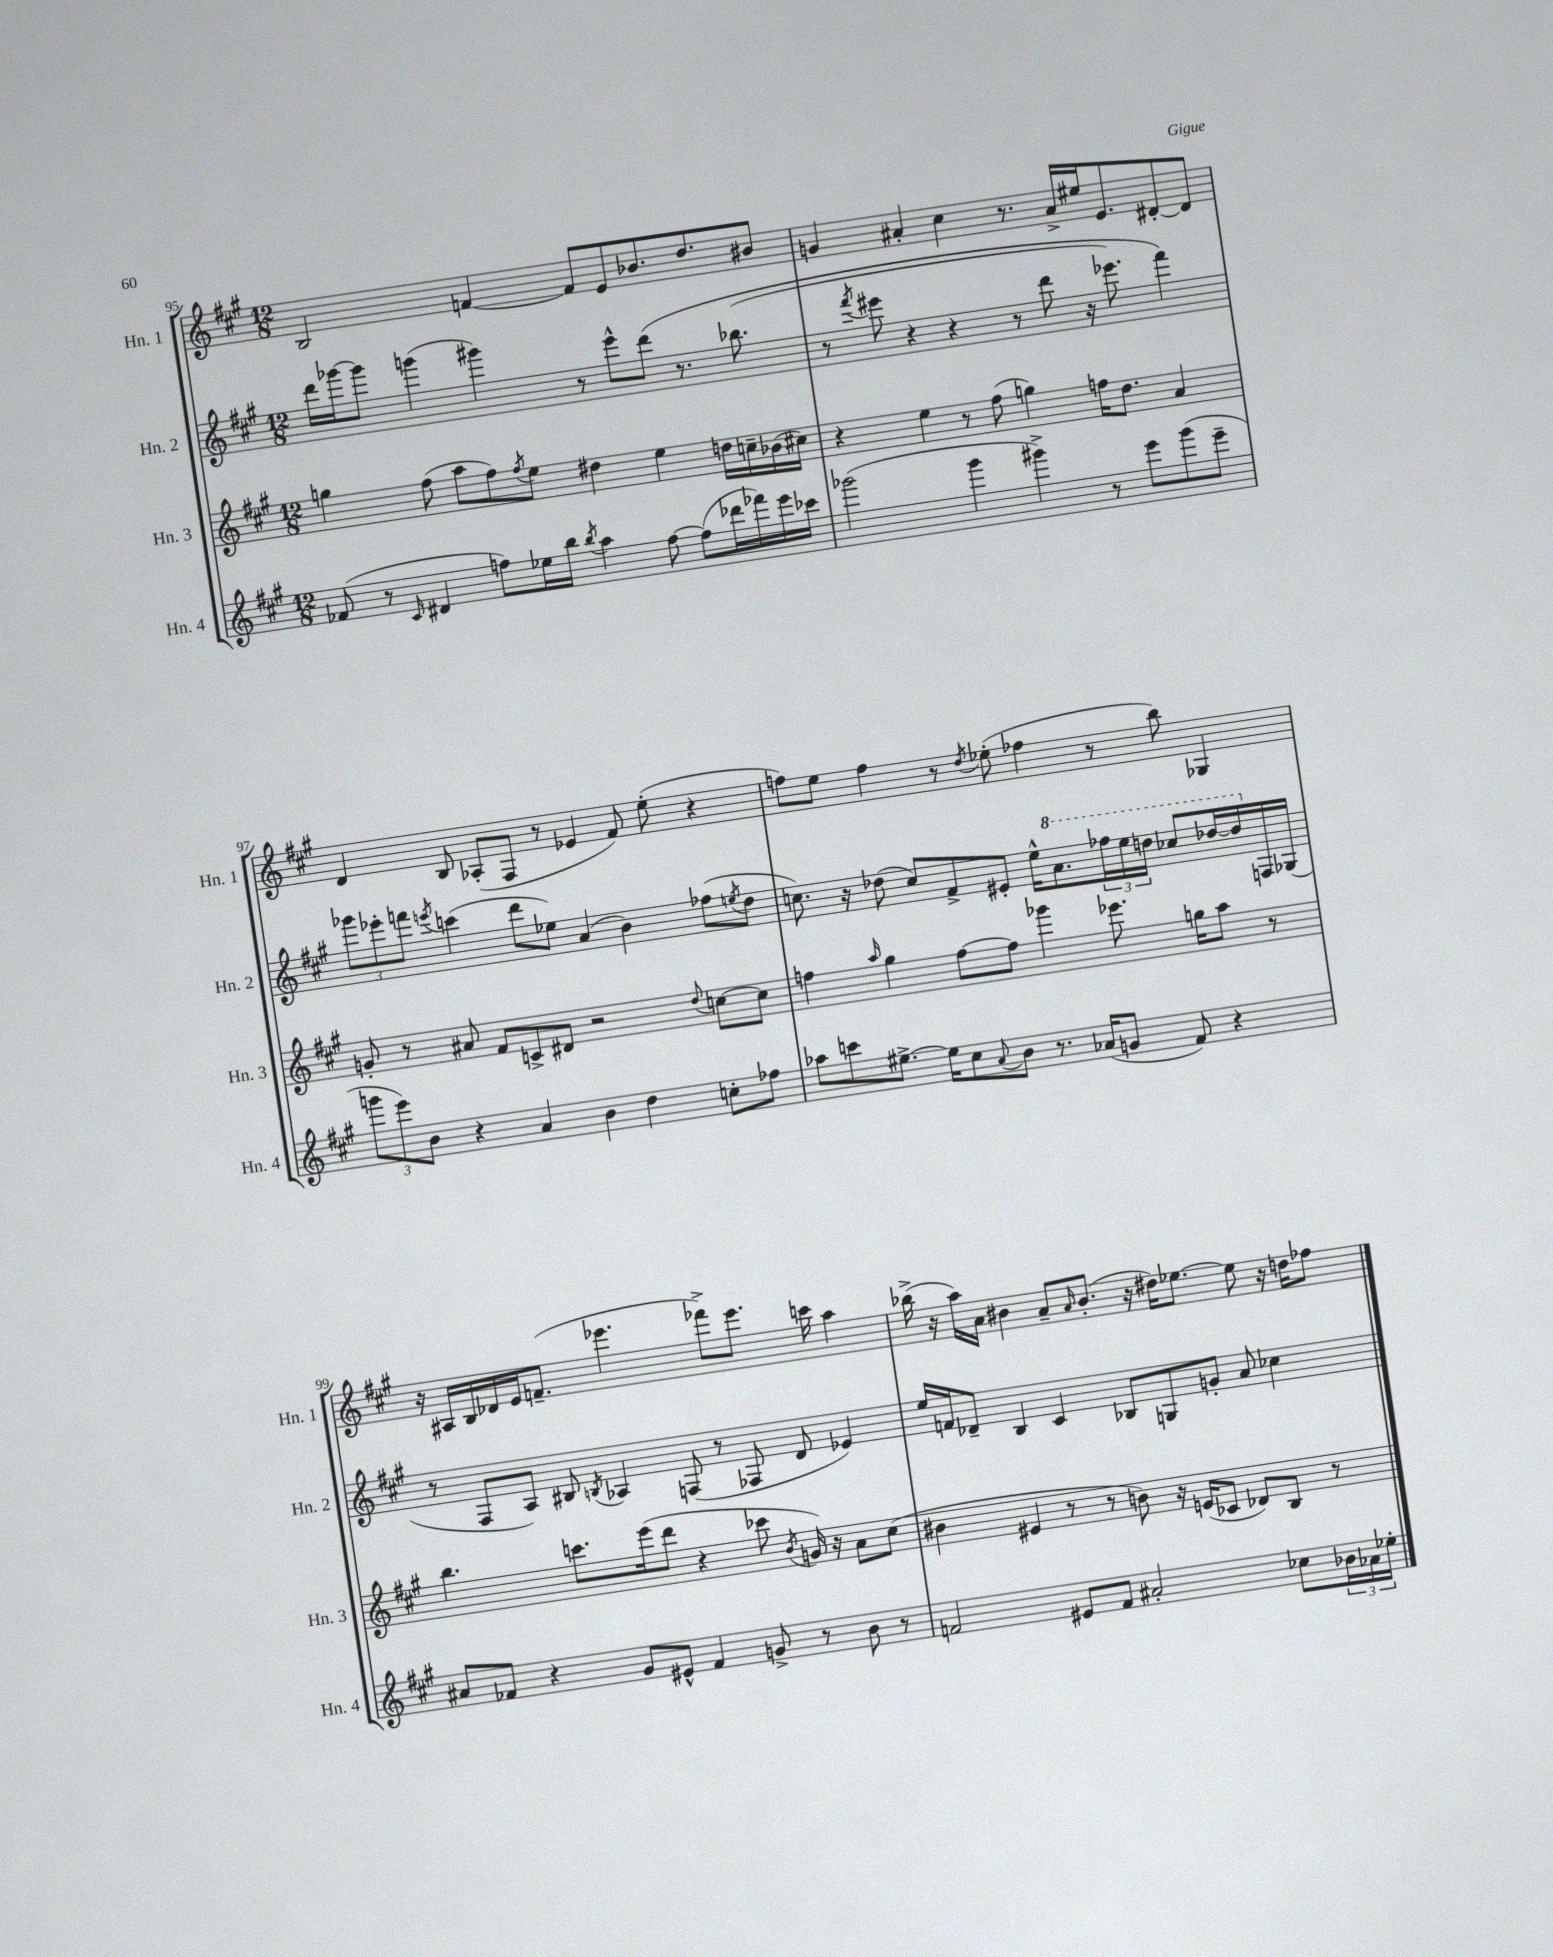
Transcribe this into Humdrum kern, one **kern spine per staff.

**kern	**kern	**kern	**kern
*part4	*part3	*part2	*part1
*staff4	*staff3	*staff2	*staff1
*I"Hn. 4	*I"Hn. 3	*I"Hn. 2	*I"Hn. 1
*I'Hn. 4	*I'Hn. 3	*I'Hn. 2	*I'Hn. 1
*clefG2	*clefG2	*clefG2	*clefG2
*k[f#c#g#]	*k[f#c#g#]	*k[f#c#g#]	*k[f#c#g#]
*M12/8	*M12/8	*M12/8	*M12/8
=95	=95	=95	=95
(8f-X/	4ggn\	16ddd\LL	2B/
.	.	[16ggg-X\J	.
8r	.	8ggg-\J]	.
16qqc#/	.	.	.
4d#X/	(8ff#\	(4gggn\	.
.	8aa\L	.	.
8ffn\L)	8ff#\)	4ggg#X\)	[4fn/
.	8qff#/	.	.
16ee-X\L	8ee\J	.	.
16bb\JJ	.	.	.
8qbb/	.	.	.
4aa\	4dd#X\	8r	8f/L]
.	.	8eee^^\L	8e/
[8ff\	4ee\	(8ddd\J	8.b-X/
(8ff\L]	.	8.r	.
.	.	.	8.dd/
16ddd-X\L	16ddn\LL	.	.
16fff-X\)	16ccn~\	(8.bb-X\	.
16eee\	(16b-X\	.	8b#X/J
16ccc-X\JJ	16cc#X\JJ)	.	.
=96	=96	=96	=96
(2ggg-X\	4r	8r	4gn/
.	.	8qfff#/	.
.	.	8eee#X\	.
.	4ee\	4r	4a#X'/
4ggg-\	8r	4r	4cc#\
.	(8ff#\	.	.
4ggg#X^\)	4ggn\)	8r	8.r
.	.	8ddd\	.
.	.	.	16a#^/LL
8r	16ffn\KL	16r	16ee#X/J
.	8.dd\J	8.eee-X\)	8.e/
8eee\L	.	.	.
(8ggg#\	4a/	4fff#\)	[8d#X'/
8eee~\J	.	.	8d#/J]
!!LO:LB:g=z
=97	=97	=97	=97
12gggn\L	8gn'/	12ggg-X\L	4d/
12eee\)	.	12eee-X'\	.
.	8r	.	.
12b\J	.	12fffn\J	.
.	.	8qeeen/	.
4r	8a#X/	(4cccn\	8B/
.	8f#/L	.	(8A-X'/L
4a/	8cn^/	8ddd\L	8F#/J
.	8d#X/J	8ee-X\J)	8r
4b\	2r	(4a/	4e-X/
4dd\	.	4b\)	8f#/)
.	.	.	(8ee'\
.	8qqdd/	.	.
8ccn'\L	[8ccn\L	(8ff-X\L	4r
.	.	8qeen/	.
8ff-X\J	8cc\J]	8dd\J	.
=98	=98	=98	=98
8aa-X\L	4ffn\	8.ccn\)	8ffn\L)
8cccn\	.	.	8ee\J
.	.	16r	.
.	16qqaa/	.	.
[8.ee#X^\J	4gg#\	(8dd-X\	4ff\
.	.	8cc/L)	.
16ee#\KL]	.	.	.
8cc#\	[8ff\L	8f#^/	8r
8qqa/	.	.	8qdd/
8b\J	8ff\J]	8e#X'/J	(8ee-X'\
8.r	4ggg-X\	16ee^^\KL	4ff-X\
*	*	*8va	*
.	.	8.aa\	.
(16a-X/KL	.	.	.
8gn/J	8.eee-X\	24fff-X\L	8r
.	.	24eee\	.
.	.	24dddn\JJ	.
8f#/)	.	8ccc-X/L	8bb\)
.	16ggn\KL	.	.
4r	8aa\J	[16ddd-X/L	4G-X/
.	.	16ddd-/]	.
*	*	*X8va	*
.	8r	16Fn/	.
.	.	(16G-X/JJ	.
!!LO:LB:g=z
=99	=99	=99	=99
8a#X/L	4.bb\	8r	16r
.	.	.	16A#X/LL
8f-X/J	.	8F#/L	16B/
.	.	.	16d-X/
4r	.	8A/J)	16e/J
.	.	.	(8.fn~/J
.	8.cccn\L	8B#X/	.
.	.	8qBn/	.
8g#/L	.	4A-X/	4.eee-X\
.	(16eee\k	.	.
8e#X^^/J	8ddd\J	.	.
4f-/	4r	(8Fn/	.
.	.	8r	8fff-X^\L)
8gn^/	8ccc-X\	8F-X/	8.eee-\J
.	8qb/	.	.
8r	16gn/)	8d/	.
.	16r	.	16cccn\
8b\	8a\L	4e-X/)	4aa\
8r	(8cc#\J	.	.
=100	=100	=100	=100
2fn/	4b#X\	16ee/LL	(16bb-X^\
.	.	16fn/J	16r
.	.	8d-X~/J	16aa\LL)
.	.	.	16a\JJ
.	4e#X/	4B/	4b#X\
8e#X/L	8r	4c#/	8a~/L
.	.	.	16qqa/
8f/J	8r	.	(8.b#'/J
2a#X'/	8bn\)	8B-X/L	.
.	.	.	16r
.	16r	8Gn/	16dd#X\KL)
.	(16en/KL	.	[8.ee-X\J
.	8c-X/J	8gn'/J	.
.	8d-X/L)	8a/	8ee-\]
8cc-X\L	8B/J	4cc-X\	16r
.	.	.	16ddn\KL
24b-X\L	8r	.	8ff-X\J
24a-X\	.	.	.
24ee-X'\JJ	.	.	.
==	==	==	==
*-	*-	*-	*-
